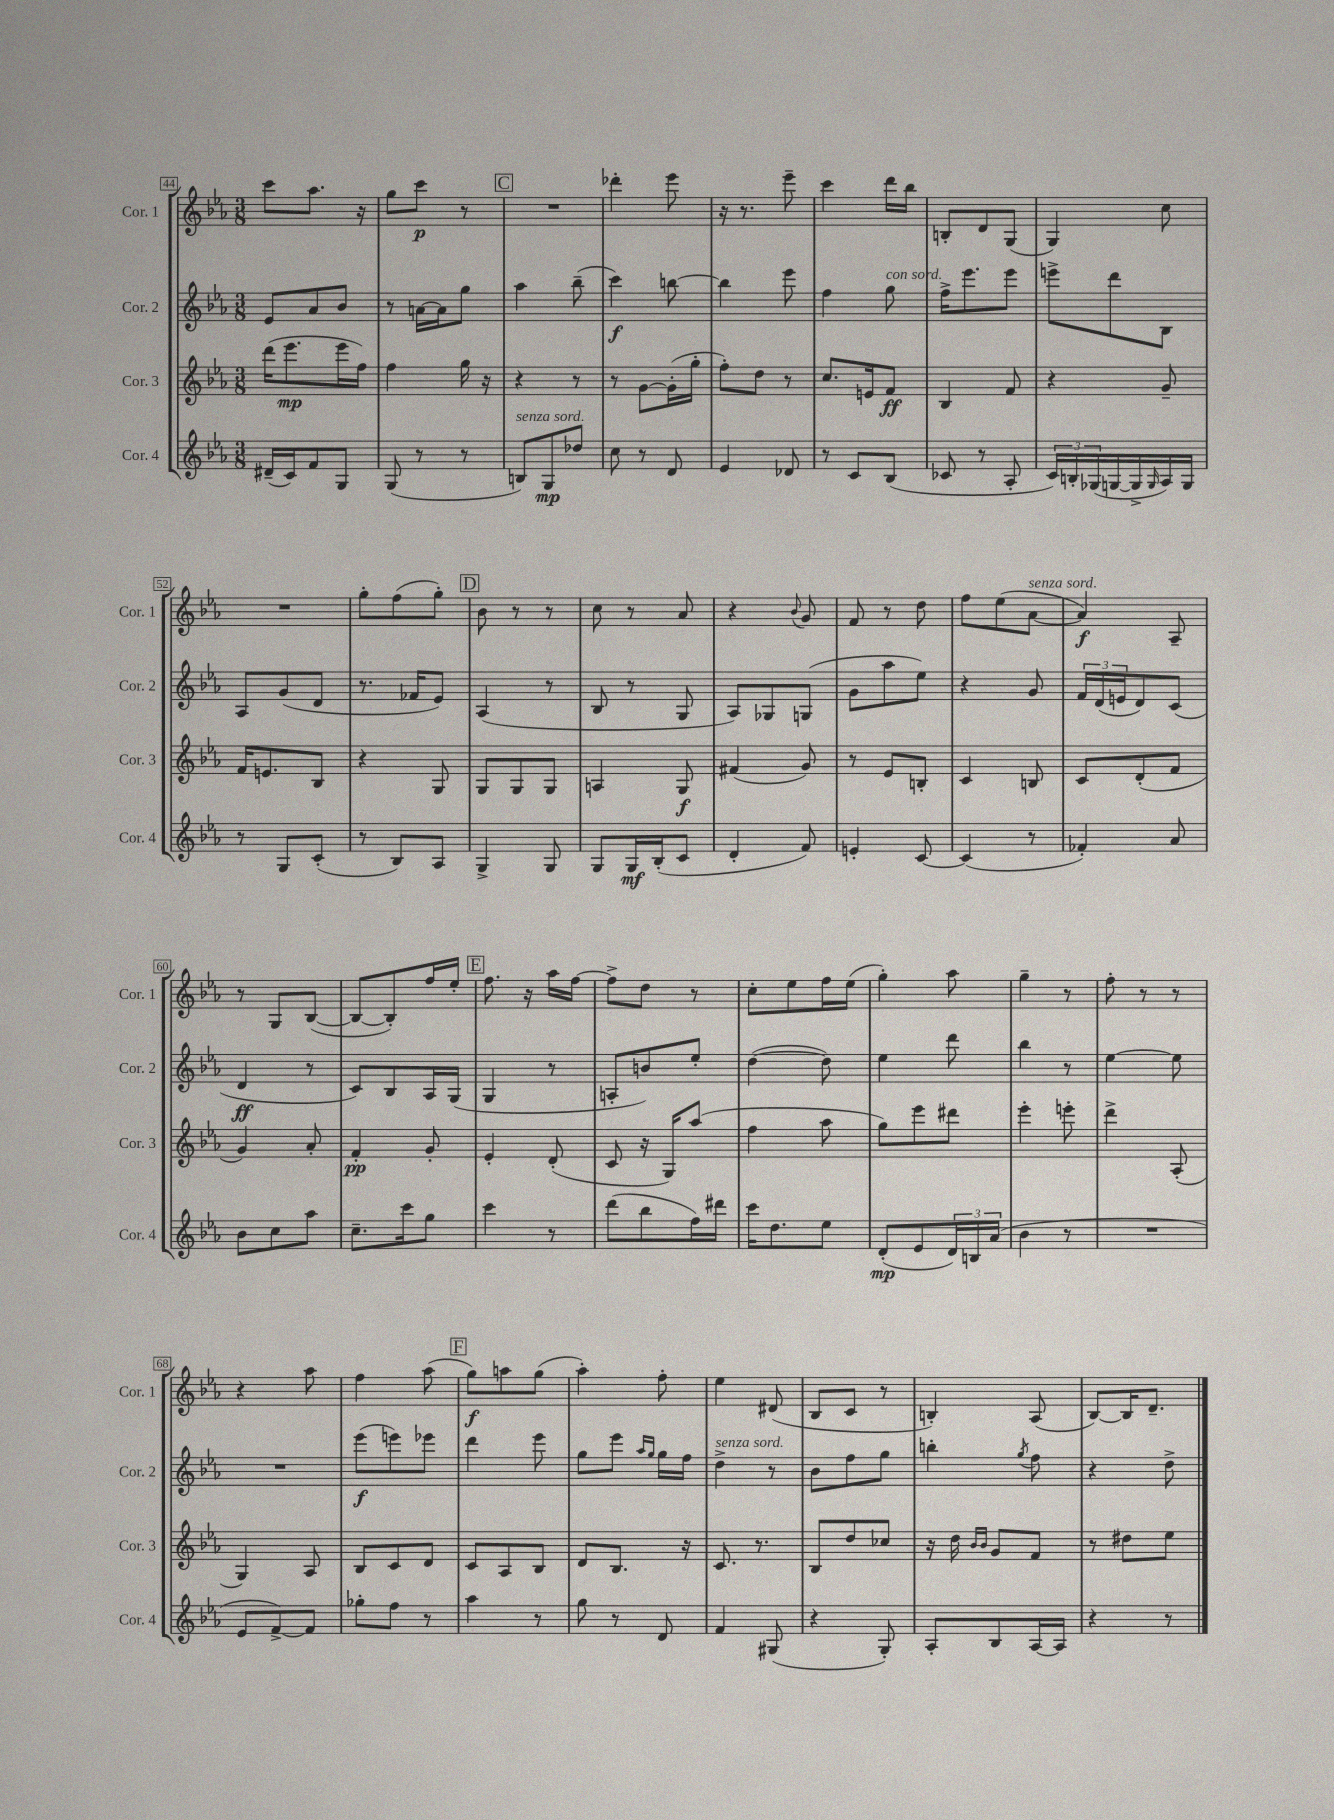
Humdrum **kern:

**kern	**dynam	**kern	**dynam	**kern	**dynam	**kern	**dynam
*part4	*part4	*part3	*part3	*part2	*part2	*part1	*part1
*staff4	*staff4	*staff3	*staff3	*staff2	*staff2	*staff1	*staff1
*I"Cor. 4	*	*I"Cor. 3	*	*I"Cor. 2	*	*I"Cor. 1	*
*I'Cor. 4	*	*I'Cor. 3	*	*I'Cor. 2	*	*I'Cor. 1	*
*clefG2	*	*clefG2	*	*clefG2	*	*clefG2	*
*k[b-e-a-]	*	*k[b-e-a-]	*	*k[b-e-a-]	*	*k[b-e-a-]	*
*M3/8	*	*M3/8	*	*M3/8	*	*M3/8	*
=44	=44	=44	=44	=44	=44	=44	=44
(16d#X~/LL	.	(16ddd\KL	.	8e-/L	.	8ccc\L	.
16c/J)	.	8.eee-\	mp	.	.	.	.
8f/	.	.	.	8a-/	.	8.aa-\J	.
8G/J	.	16eee-\L	.	8b-/J	.	.	.
.	.	16ff\JJ)	.	.	.	16r	.
=45	=45	=45	=45	=45	=45	=45	=45
(8G/	.	4ff\	.	8r	.	8gg\L	.
8r	.	.	.	[16an\LL	.	8ccc\J	p
.	.	.	.	16a\J]	.	.	.
8r	.	16gg\	.	8gg\J	.	8r	.
.	.	16r	.	.	.	.	.
!!LO:REH:place=s1:t=C
=46	=46	=46	=46	=46	=46	=46	=46
!LO:TX:a:i:t=senza sord.	!	!	!	!	!	!	!
8Bn/L)	.	4r	.	4aa-\	.	4.r	.
8G/	mp	.	.	.	.	.	.
8dd-X/J	.	8r	.	(8bb-~\	.	.	.
=47	=47	=47	=47	=47	=47	=47	=47
8cc\	.	8r	.	4ccc\)	f	4ddd-X'\	.
8r	.	[8g\L	.	.	.	.	.
8d/	.	(16g'\L]	.	[8bbn\	.	8eee-\	.
.	.	16gg'\JJ	.	.	.	.	.
=48	=48	=48	=48	=48	=48	=48	=48
4e-/	.	8ff'\L)	.	4bb\]	.	16r	.
.	.	.	.	.	.	8.r	.
.	.	8dd\J	.	.	.	.	.
8d-X/	.	8r	.	8eee-\	.	8eee-~\	.
=49	=49	=49	=49	=49	=49	=49	=49
8r	.	8.cc/L	.	4ff\	.	4ccc\	.
8c/L	.	.	.	.	.	.	.
.	.	16en/k	.	.	.	.	.
!	!	!	!	!LO:TX:a:i:t=con sord.	!	!	!
(8B-/J	.	8f/J	ff	8gg\	.	16ddd\LL	.
.	.	.	.	.	.	16bb-\JJ	.
=50	=50	=50	=50	=50	=50	=50	=50
8c-X/	.	4B-/	.	16ff^\KL	.	8Bn'/L	.
.	.	.	.	8.eee-\	.	.	.
8r	.	.	.	.	.	8d/	.
8A-'/	.	8f/	.	8eee-\J	.	(8G/J	.
=51	=51	=51	=51	=51	=51	=51	=51
24c/LL)	.	4r	.	8eeen^\L	.	4G/)	.
24Bn'/	.	.	.	.	.	.	.
(24G-X/	.	.	.	.	.	.	.
[16Gn/	.	.	.	8ddd\	.	.	.
16G^/]	.	.	.	.	.	.	.
16qqG/	.	.	.	.	.	.	.
16A-/)	.	8g~/	.	8B-\J	.	8cc\	.
16G/JJ	.	.	.	.	.	.	.
!!LO:LB:g=z
=52	=52	=52	=52	=52	=52	=52	=52
8r	.	16f/KL	.	8A-/L	.	4.r	.
.	.	8.en/	.	.	.	.	.
8G/L	.	.	.	(8g/	.	.	.
(8c'/J	.	8B-/J	.	8d/J	.	.	.
=53	=53	=53	=53	=53	=53	=53	=53
8r	.	4r	.	8.r	.	8gg'\L	.
8B-/L)	.	.	.	.	.	(8ff\	.
.	.	.	.	16f-X/KL	.	.	.
8A-/J	.	8G/	.	8e-/J)	.	8gg'\J)	.
!!LO:REH:place=s1:t=D
=54	=54	=54	=54	=54	=54	=54	=54
4G^/	.	8G/L	.	(4A-/	.	8b-\	.
.	.	8G/	.	.	.	8r	.
8G/	.	8G/J	.	8r	.	8r	.
=55	=55	=55	=55	=55	=55	=55	=55
8G/L	.	4An/	.	8B-/	.	8cc\	.
16G/L	mf	.	.	8r	.	8r	.
(16B-'/J	.	.	.	.	.	.	.
8c/J	.	8G/	f	8G/	.	8a-/	.
=56	=56	=56	=56	=56	=56	=56	=56
4d'/	.	(4f#X/	.	8A-/L)	.	4r	.
.	.	.	.	8G-X/	.	.	.
.	.	.	.	.	.	8qqb-/	.
8f/)	.	8g/)	.	(8Gn/J	.	8g/	.
=57	=57	=57	=57	=57	=57	=57	=57
4en'/	.	8r	.	8g\L	.	8f/	.
.	.	8e-/L	.	8aa-\	.	8r	.
[8c/	.	8Bn'/J	.	8ee-\J)	.	8dd\	.
=58	=58	=58	=58	=58	=58	=58	=58
(4c/]	.	4c/	.	4r	.	8ff\L	.
.	.	.	.	.	.	(8ee-\	.
!	!	!	!	!	!	!LO:TX:a:i:t=senza sord.	!
8r	.	8Bn/	.	8g/	.	[8a-\J	.
=59	=59	=59	=59	=59	=59	=59	=59
4f-X'/)	.	8c/L	.	24f/LL	.	4a-/])	f
.	.	.	.	(24d/	.	.	.
.	.	.	.	24en/J	.	.	.
.	.	(8d'/	.	8d/)	.	.	.
8a-/	.	8f/J	.	(8c/J	.	8A-~/	.
!!LO:LB:g=z
=60	=60	=60	=60	=60	=60	=60	=60
8b-\L	.	4g/)	.	4d/	ff	8r	.
8cc\	.	.	.	.	.	8G/L	.
8aa-\J	.	8a-'/	.	8r	.	([8B-/J	.
=61	=61	=61	=61	=61	=61	=61	=61
8.cc~\L	.	4f'/	pp	8c/L)	.	8B-/L_	.
.	.	.	.	8B-/	.	8B-'/])	.
16ccc\k	.	.	.	.	.	.	.
8gg\J	.	8g'/	.	16A-/L	.	16ff/L	.
.	.	.	.	(16G/JJ	.	16ee-'/JJ	.
!!LO:REH:place=s1:t=E
=62	=62	=62	=62	=62	=62	=62	=62
4ccc\	.	4e-'/	.	4G/	.	8.ff\	.
.	.	.	.	.	.	16r	.
8r	.	(8d'/	.	8r	.	16aa-\LL	.
.	.	.	.	.	.	[16ff\JJ	.
=63	=63	=63	=63	=63	=63	=63	=63
(8ddd\L	.	8c/	.	8An'/L	.	8ff^\L]	.
8bb-\	.	16r	.	8bn/)	.	8dd\J	.
.	.	16G/KL)	.	.	.	.	.
16ff\L)	.	(8aa-/J	.	8ee-'/J	.	8r	.
16ddd#X\JJ	.	.	.	.	.	.	.
=64	=64	=64	=64	=64	=64	=64	=64
16ccc\KL	.	4ff\	.	([4dd\	.	8cc'\L	.
8.dd\	.	.	.	.	.	.	.
.	.	.	.	.	.	8ee-\	.
8ee-\J	.	8aa-\	.	8dd\])	.	16ff\L	.
.	.	.	.	.	.	(16ee-\JJ	.
=65	=65	=65	=65	=65	=65	=65	=65
(8d'/L	mp	8gg\L)	.	4ee-\	.	4gg'\)	.
8e-/	.	8eee-\	.	.	.	.	.
24d/L)	.	8ddd#X\J	.	8ddd\	.	8aa-\	.
24Bn/	.	.	.	.	.	.	.
(24a-/JJ	.	.	.	.	.	.	.
=66	=66	=66	=66	=66	=66	=66	=66
4b-\	.	4eee-'\	.	4bb-\	.	4gg~\	.
8r	.	8eeen'\	.	8r	.	8r	.
=67	=67	=67	=67	=67	=67	=67	=67
4.r	.	4ddd^\	.	[4ee-\	.	8ff'\	.
.	.	.	.	.	.	8r	.
.	.	(8A-'/	.	8ee-\]	.	8r	.
!!LO:LB:g=z
=68	=68	=68	=68	=68	=68	=68	=68
8e-/L	.	4G/)	.	4.r	.	4r	.
[8f^/)	.	.	.	.	.	.	.
8f/J]	.	8A-/	.	.	.	8aa-\	.
=69	=69	=69	=69	=69	=69	=69	=69
8gg-X'\L	.	8B-/L	.	(8eee-\L	f	4ff\	.
8ff\J	.	8c/	.	8eeen\)	.	.	.
8r	.	8d/J	.	8eee-X\J	.	(8aa-\	.
!!LO:REH:place=s1:t=F
=70	=70	=70	=70	=70	=70	=70	=70
4aa-\	.	8c/L	.	4ddd\	.	8gg\L)	f
.	.	8A-/	.	.	.	8aan\	.
8r	.	8B-/J	.	8eee-\	.	(8gg\J	.
=71	=71	=71	=71	=71	=71	=71	=71
8gg\	.	8d/L	.	8gg\L	.	4aa-'\)	.
8r	.	8.B-/J	.	8eee-\J	.	.	.
.	.	.	.	16qqaa-/LL	.	.	.
.	.	.	.	16qqgg/JJ	.	.	.
8d/	.	.	.	16gg\LL	.	8ff'\	.
.	.	16r	.	16ff\JJ	.	.	.
=72	=72	=72	=72	=72	=72	=72	=72
!	!	!	!	!LO:TX:a:i:t=senza sord.	!	!	!
4f/	.	8.c/	.	4dd^\	.	4ee-\	.
.	.	8.r	.	.	.	.	.
(8G#X/	.	.	.	8r	.	(8d#X/	.
=73	=73	=73	=73	=73	=73	=73	=73
4r	.	8B-/L	.	8b-\L	.	8B-/L	.
.	.	8dd/	.	8ff\	.	8c/J	.
8G'/)	.	8cc-X/J	.	8gg\J	.	8r	.
=74	=74	=74	=74	=74	=74	=74	=74
8A-'/L	.	16r	.	4bbn'\	.	4Bn'/)	.
.	.	16dd\	.	.	.	.	.
.	.	16qqb-/LL	.	.	.	.	.
.	.	16qqb-/JJ	.	.	.	.	.
8B-/	.	8g/L	.	.	.	.	.
.	.	.	.	8qgg/	.	.	.
[16A-/L	.	8f/J	.	8ff\	.	(8A-/	.
16A-/JJ]	.	.	.	.	.	.	.
=75	=75	=75	=75	=75	=75	=75	=75
4r	.	8r	.	4r	.	[8B-/L)	.
.	.	8dd#X\L	.	.	.	16B-/K]	.
.	.	.	.	.	.	8.d~/J	.
8r	.	8ee-\J	.	8dd^\	.	.	.
==	==	==	==	==	==	==	==
*-	*-	*-	*-	*-	*-	*-	*-
